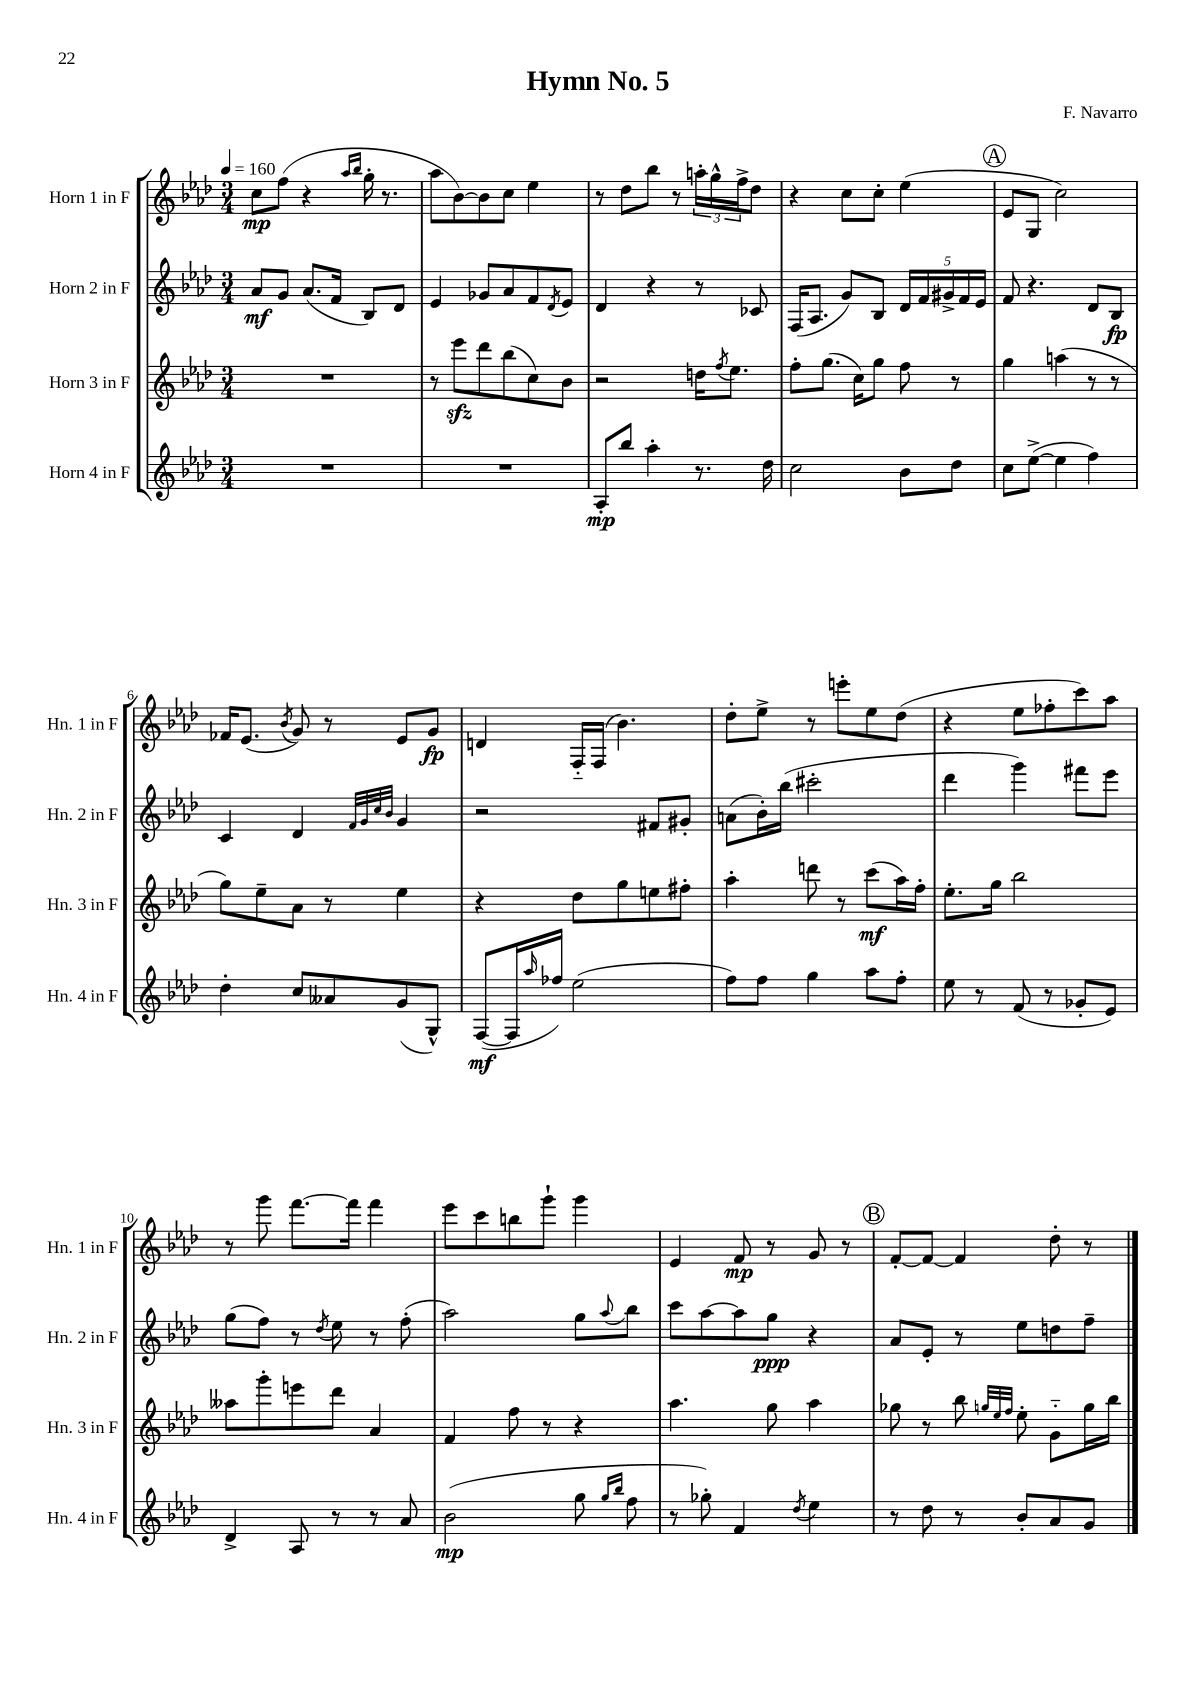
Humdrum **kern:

**kern	**kern	**kern	**kern
*staff4	*staff3	*staff2	*staff1
*clefG2	*clefG2	*clefG2	*clefG2
*k[b-e-a-d-]	*k[b-e-a-d-]	*k[b-e-a-d-]	*k[b-e-a-d-]
*M3/4	*M3/4	*M3/4	*M3/4
*MM160	*MM160	*MM160	*MM160
2.r	2.r	8a-/L	8cc\L
.	.	8g/J	(8ff\J
.	.	(8.a-/L	4r
.	.	16f/Jk	.
.	.	.	16qqaa-/LL
.	.	.	16qqbb-/JJ
.	.	8B-/L)	16gg'\
.	.	.	8.r
.	.	8d-/J	.
=	=	=	=
2.r	8r	4e-/	8aa-\L
.	8eee-\L	.	[8b-\)
.	8ddd-\	8g-/L	8b-\]
.	(8bb-\	8a-/	8cc\J
.	8cc\)	8f/	4ee-\
.	.	8qd-/	.
.	8b-\J	8e-/J	.
=	=	=	=
8A-'/L	2r	4d-/	8r
8bb-/J	.	.	8dd-\L
4aa-'\	.	4r	8bb-\J
.	.	.	8r
8.r	16dd\LK	8r	24aa'\LL
.	.	.	24gg^^\
.	8qff/	.	.
.	8.ee-\J	.	.
.	.	.	24ff^\J
.	.	8c-/	8dd-\J
16dd-\	.	.	.
=	=	=	=
2cc\	8ff'\L	(16F/LK	4r
.	.	8.A-/J	.
.	(8.gg\J	.	.
.	.	8g/L)	8cc\L
.	16cc\LK)	.	.
.	8gg\J	8B-/J	8cc'\J
8b-\L	8ff\	20d-/LL	(4ee-\
.	.	20f/	.
.	.	20g#^/	.
8dd-\J	8r	.	.
.	.	20f/	.
.	.	20e-/JJ	.
=	=	=	=
8cc\L	4gg\	8f/	8e-/L
([8ee-^\J	.	4.r	8G/J
4ee-\]	(4aa\	.	2cc\)
4ff\)	8r	8d-/L	.
.	8r	8B-/J	.
=	=	=	=
4dd-'\	8gg\L)	4c/	16f-/LK
.	.	.	(8.e-/J
.	8ee-~\	.	.
.	.	.	8qb-/
8cc/L	8a-\J	4d-/	8g/)
8a--/	8r	.	8r
.	.	32qqf/LLL	.
.	.	32qqg/	.
.	.	32qqcc/	.
.	.	32qqb-/JJJ	.
(8g/	4ee-\	4g/	8e-/L
8G^^/J)	.	.	8g/J
=	=	=	=
([8F/L	4r	2r	4d/
16F/]L	.	.	.
16qqaa-/	.	.	.
16ff-/JJ)	.	.	.
(2ee-\	8dd-\L	.	16F'~/LL
.	.	.	(16F/JJ
.	8gg\	.	4.b-\)
.	8ee\	8f#/L	.
.	8ff#'\J	8g#'/J	.
=	=	=	=
8ff\L)	4aa-'\	(8a\L	8dd-'\L
8ff\J	.	16b-'\L)	8ee-^\J
.	.	(16bb-\JJ	.
4gg\	8ddd\	2ccc#'\	8r
.	8r	.	8eee'\L
8aa-\L	(8ccc\L	.	8ee-\
8ff'\J	16aa-\L)	.	(8dd-\J
.	16ff'\JJ	.	.
=	=	=	=
8ee-\	8.ee-'\L	4ddd-\	4r
8r	.	.	.
.	16gg\Jk	.	.
(8f/	2bb-\	4ggg\)	8ee-\L
8r	.	.	8ff-'\
8g-'/L	.	8fff#\L	8ccc\)
8e-/J)	.	8eee-\J	8aa-\J
=	=	=	=
4d-^/	8aa--\L	(8gg\L	8r
.	8ggg'\	8ff\J)	8ggg\
8A-/	8eee\	8r	[8.fff\L
.	.	8qdd-/	.
8r	8ddd-\J	8ee-\	.
.	.	.	16fff\]Jk
8r	4a-/	8r	4fff\
8a-/	.	(8ff'\	.
=	=	=	=
(2b-\	4f/	2aa-\)	8eee-\L
.	.	.	8ccc\
.	8ff\	.	8bb\
.	8r	.	8ggg`\J
8gg\	4r	8gg\L	4ggg\
16qqgg/LL	.	.	.
16qqbb-/JJ	.	8qqaa-/	.
8ff\	.	8bb-\J	.
=	=	=	=
8r	4.aa-\	8ccc\L	4e-/
8gg-'\)	.	[8aa-\	.
4f/	.	8aa-\]	8f/
.	8gg\	8gg\J	8r
8qdd-/	.	.	.
4ee-\	4aa-\	4r	8g/
.	.	.	8r
=	=	=	=
8r	8gg-\	8a-/L	[8f'/L
8dd-\	8r	8e-'/J	8f/_J
8r	8bb-\	8r	4f/]
.	32qqgg/LLL	.	.
.	32qqee-/	.	.
.	32qqff/JJJ	.	.
8b-'/L	8ee-'\	8ee-\L	.
8a-/	8g'~\L	8dd\	8dd-'\
8g/J	16gg\L	8ff~\J	8r
.	16bb-\JJ	.	.
==	==	==	==
*-	*-	*-	*-
